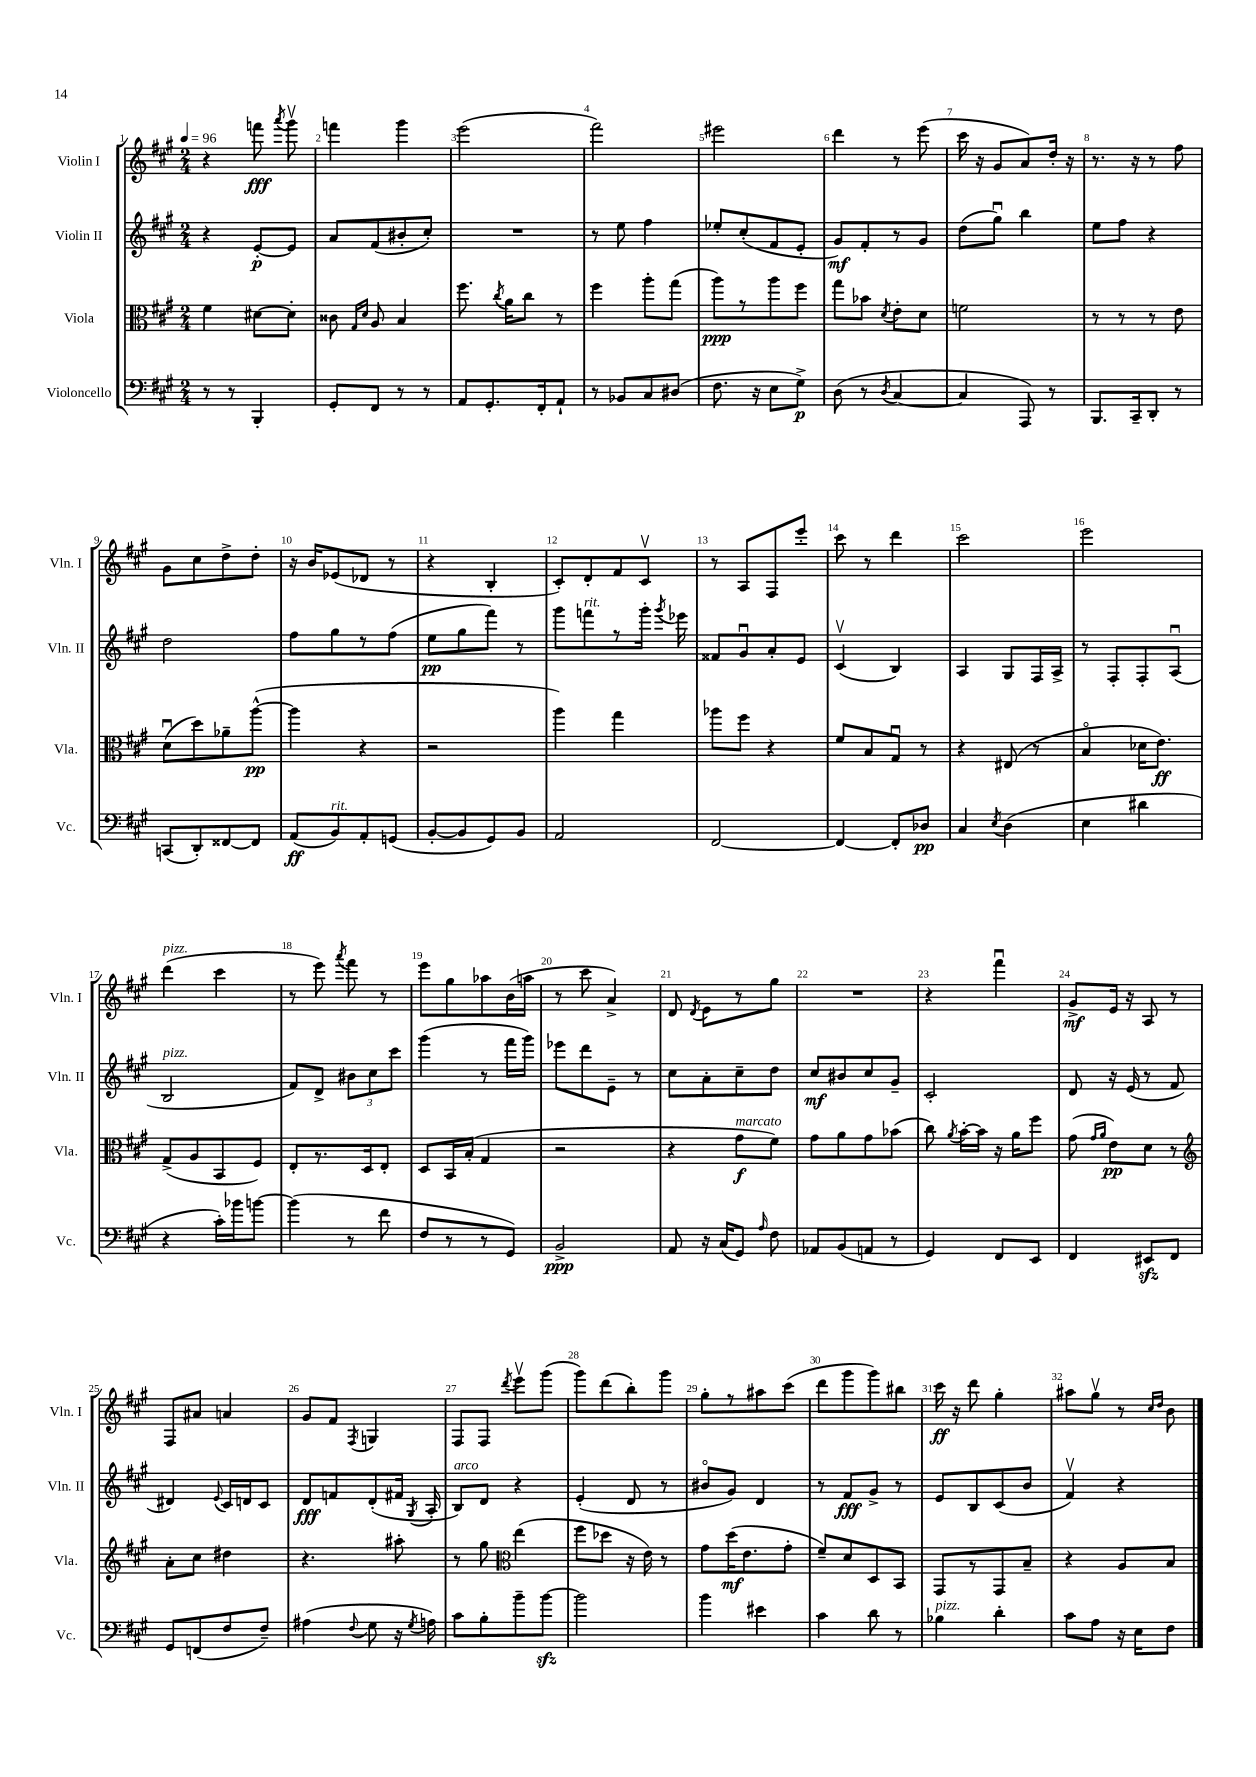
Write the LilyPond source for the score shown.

<<
\new StaffGroup <<
\new Staff = "s0" \with { instrumentName = "Violin I" shortInstrumentName = "Vln. I" } {
    \clef treble \key a \major \numericTimeSignature \time 2/4 \tempo 4 = 96
    \autoBeamOff r4 f'''8\fff \acciaccatura { a'''8 } gis'''8\upbow |
    f'''4 gis'''4 |
    e'''2( |
    fis'''2) |
    eis'''2 |
    d'''4 r8 e'''8( |
    cis'''16 r16 gis'8[ a'8) d''16]-. r16 |
    r8. r16 r8 fis''8 |
    gis'8[ cis''8 d''8-> d''8]-. |
    r16 b'16[ ees'8( des'8] r8 |
    r4 b4-. |
    cis'8[-.) d'8-. fis'8 cis'8]\upbow |
    r8 a8[ fis8 e'''8]-. |
    cis'''8 r8 d'''4 |
    cis'''2 |
    e'''2 |
    d'''4^\markup { \italic "pizz." }( cis'''4 |
    r8 e'''8) \acciaccatura { a'''8 } fis'''8 r8 |
    e'''8[ gis''8 aes''8 b'16( a''16] |
    r8 cis'''8 a'4->) |
    d'8 \acciaccatura { d'8 } e'8[ r8 gis''8] |
    R2 |
    r4 fis'''4\downbow |
    gis'8[->\mf e'16] r16 a8 r8 |
    fis8[ ais'8] a'4 |
    gis'8[ fis'8] \acciaccatura { fis8 } g4 |
    fis8[ fis8] \acciaccatura { d'''8 } e'''8[\upbow gis'''8]( |
    gis'''8[) d'''8( b''8-.) gis'''8] |
    gis''8[-. r8 ais''8 cis'''8]( |
    d'''8[ gis'''8 gis'''8) bis''8] |
    cis'''16\ff r16 d'''8 gis''4-. |
    ais''8[ gis''8]\upbow r8 \grace { cis''16[ d''16] } b'8 \bar "|." |
}
\new Staff = "s1" \with { instrumentName = "Violin II" shortInstrumentName = "Vln. II" } {
    \clef treble \key a \major \numericTimeSignature \time 2/4
    \autoBeamOff r4 e'8[~-.\p e'8] |
    a'8[ fis'8( bis'8-. cis''8]-.) |
    R2 |
    r8 e''8 fis''4 |
    ees''8[-. cis''8-.( fis'8 e'8]-. |
    gis'8[\mf) fis'8-. r8 gis'8] |
    d''8[( gis''8]\downbow) b''4 |
    e''8[ fis''8] r4 |
    d''2 |
    fis''8[ gis''8 r8 fis''8]( |
    e''8[\pp gis''8 fis'''8]) r8 |
    gis'''8[ f'''8^\markup { \italic "rit." } r8 gis'''16]-. \acciaccatura { gis'''8 } ees'''16 |
    fisis'8[ gis'8\downbow a'8-. e'8] |
    cis'4\upbow( b4) |
    a4 gis8[ fis16 a16]-> |
    r8 fis8[-. fis8-. a8]\downbow( |
    b2^\markup { \italic "pizz." } |
    fis'8[) d'8]-> \tuplet 3/2 { bis'8[ cis''8 cis'''8] } |
    gis'''4( r8 fis'''16[ gis'''16]) |
    ees'''8[ d'''8 e'8]-- r8 |
    cis''8[ a'8-. cis''8-- d''8] |
    cis''8[\mf bis'8 cis''8 gis'8]-- |
    cis'2-. |
    d'8 r16 e'16( r8 fis'8 |
    dis'4) \appoggiatura { e'8 } cis'16[ d'16 cis'8] |
    d'8[\fff f'8 d'8-.( fis'16] \acciaccatura { gis8 } a16-. |
    b8[^\markup { \italic "arco" }) d'8] r4 |
    e'4-.( d'8 r8 |
    bis'8[\flageolet gis'8]) d'4 |
    r8 fis'8[\fff gis'8]-> r8 |
    e'8[ b8 cis'8( b'8] |
    fis'4\upbow) r4 \bar "|." |
}
\new Staff = "s2" \with { instrumentName = "Viola" shortInstrumentName = "Vla." } {
    \clef alto \key a \major \numericTimeSignature \time 2/4
    \autoBeamOff fis'4 dis'8[~ dis'8]-. |
    cisis'8 \grace { gis16[ d'16] } a8 b4 |
    fis''8. \acciaccatura { cis''8 } a'16[ cis''8] r8 |
    fis''4 a''8[-. gis''8]( |
    a''8[\ppp) r8 a''8 fis''8] |
    gis''8[ bes'8] \acciaccatura { d'8 } e'8[-. d'8] |
    f'2 |
    r8 r8 r8 e'8 |
    d'8[\downbow( d''8) aes'8-- a''8]~-^\pp( |
    a''4 r4 |
    r2 |
    a''4) gis''4 |
    aes''8[ fis''8] r4 |
    fis'8[ b8 gis8]\downbow r8 |
    r4 eis8( r8 |
    b4\flageolet des'16[ e'8.]\ff) |
    gis8[->( a8 b,8 fis8]) |
    e8[-. r8. d16 e8]-. |
    d8[ b,16 b16]-.( gis4 |
    r2 |
    r4 gis'8[\f^\markup { \italic "marcato" } fis'8]) |
    gis'8[ a'8 gis'8 bes'8]( |
    cis''8) \acciaccatura { a'8 } b'16[~-. b'16] r16 a'16[ fis''8] |
    gis'8( \grace { gis'16[ a'16] } e'8[\pp) d'8] r8 |
    \clef treble a'8[-. cis''8] dis''4 |
    r4. ais''8-. |
    r8 gis''8 \clef alto e''4( |
    fis''8[ des''8] r16 e'16) r8 |
    gis'8[ d''16\mf( e'8. gis'8]-. |
    fis'8[--) d'8 d8 b,8] |
    gis,8[ r8 gis,8 b8]-- |
    r4 a8[ b8] \bar "|." |
}
\new Staff = "s3" \with { instrumentName = "Violoncello" shortInstrumentName = "Vc." } {
    \clef bass \key a \major \numericTimeSignature \time 2/4
    \autoBeamOff r8 r8 b,,4-. |
    gis,8[-. fis,8] r8 r8 |
    a,8[ gis,8.-. fis,16-. a,8]-! |
    r8 bes,8[ cis8 dis8]( |
    fis8. r16 e8[ gis8]->\p) |
    d8( r8 \acciaccatura { d8 } cis4~ |
    cis4 a,,8) r8 |
    b,,8.[ cis,16-- d,8]-. r8 |
    c,8[( d,8-.) fisis,8~ fisis,8] |
    a,8[\ff( b,8^\markup { \italic "rit." }) a,8-. g,8]( |
    b,8[~-. b,8 gis,8) b,8] |
    a,2 |
    fis,2~ |
    fis,4~ fis,8[-. des8]\pp |
    cis4 \acciaccatura { e8 } d4( |
    e4 dis'4 |
    r4 cis'16[-.) bes'16 b'8]~ |
    b'4( r8 fis'8 |
    fis8[ r8 r8 gis,8]) |
    b,2->\ppp |
    a,8 r16 cis16[( gis,8]) \grace { a16 } fis8 |
    aes,8[ b,8( a,8] r8 |
    gis,4) fis,8[ e,8] |
    fis,4 eis,8[\sfz fis,8] |
    gis,8[ f,8( fis8 fis8]--) |
    ais4( \appoggiatura { fis8 } gis8 r16 \acciaccatura { gis8 } a16) |
    cis'8[ b8-. b'8-- b'8]~\sfz |
    b'2 |
    b'4 eis'4 |
    cis'4 d'8 r8 |
    bes4^\markup { \italic "pizz." } d'4-. |
    cis'8[ a8] r16 e16[ fis8] \bar "|." |
}
>>
>>
\layout { \context { \Score \override BarNumber.break-visibility = ##(#f #t #t) barNumberVisibility = #all-bar-numbers-visible } }
